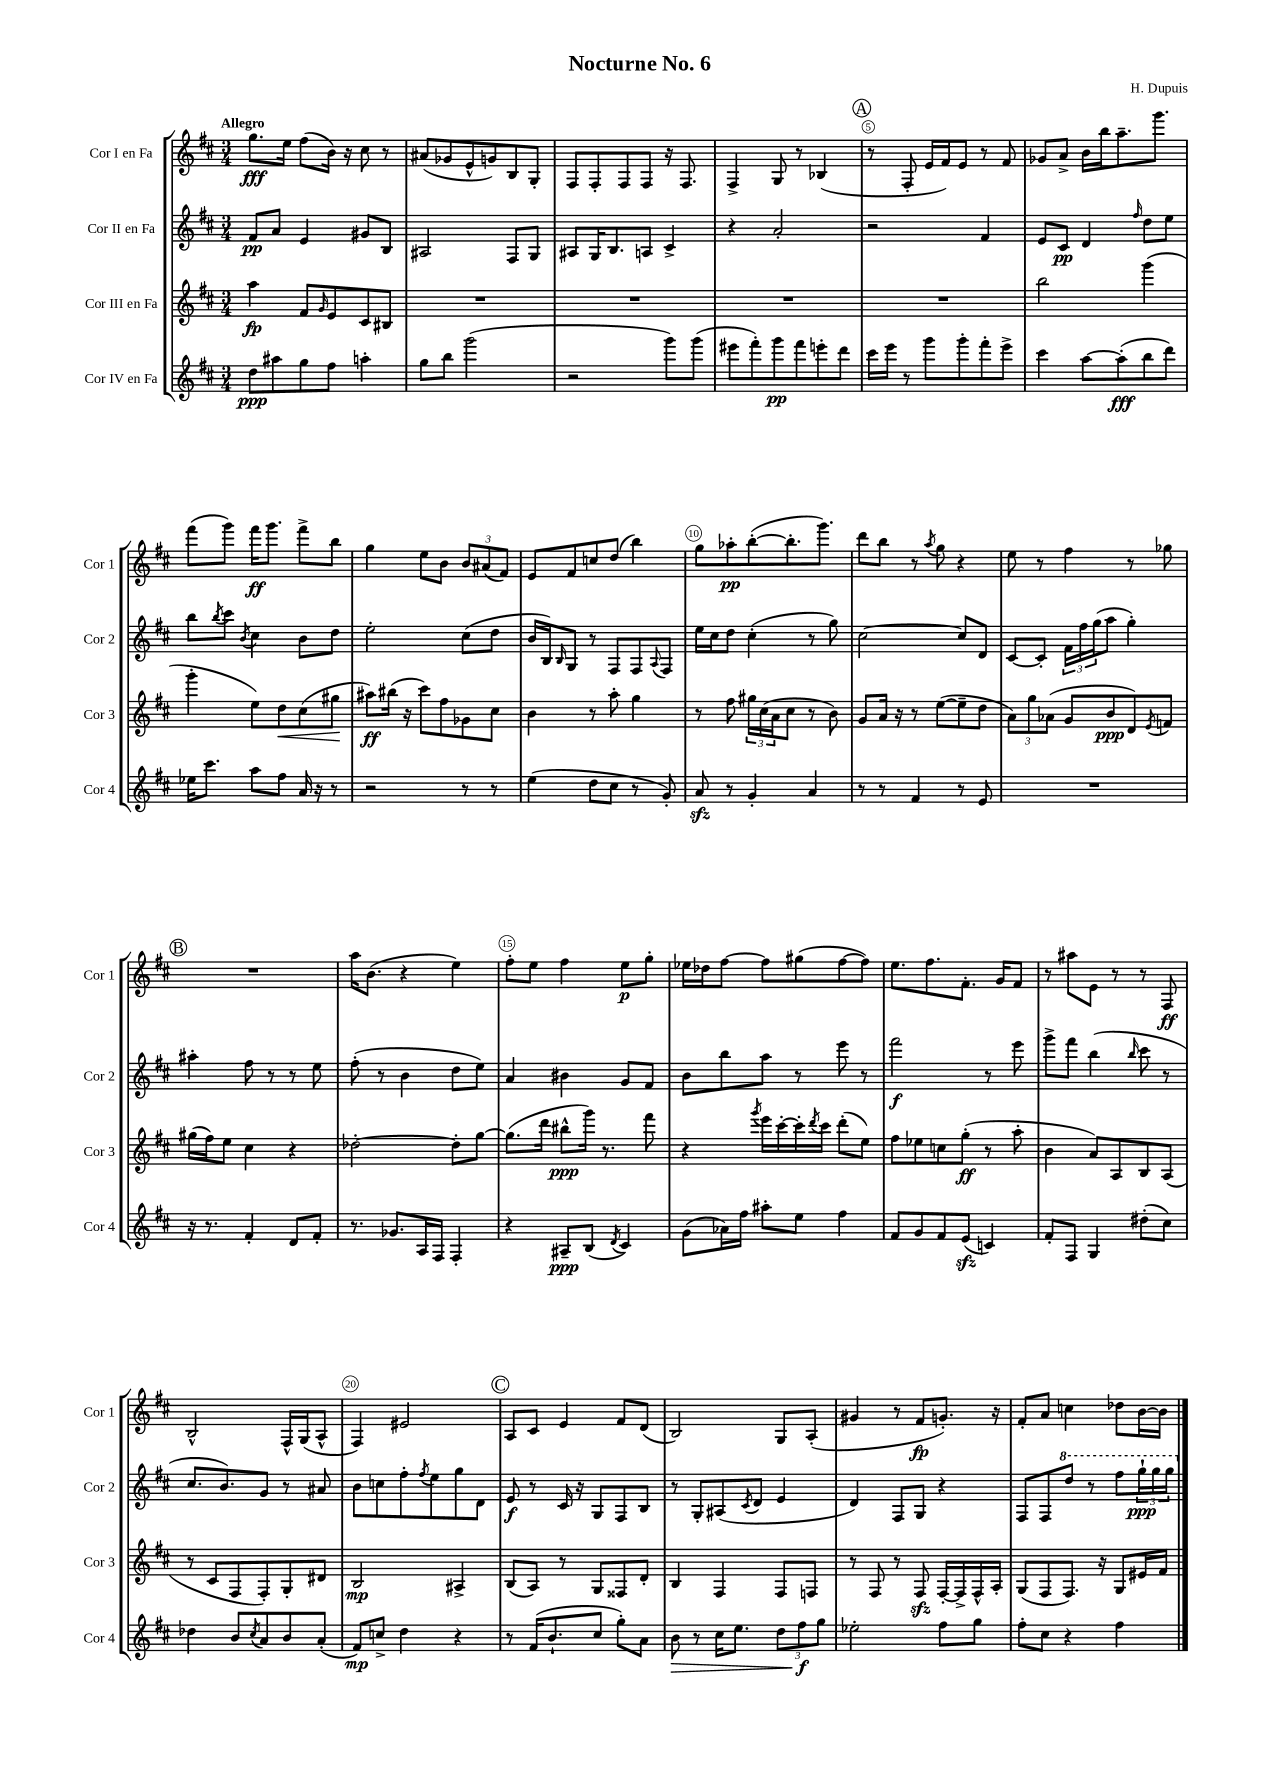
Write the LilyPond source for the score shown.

\header { title = "Nocturne No. 6" composer = "H. Dupuis" }
<<
\new StaffGroup <<
\new Staff = "s0" \with { instrumentName = "Cor I en Fa" shortInstrumentName = "Cor 1" } {
    \clef treble \key d \major \numericTimeSignature \time 3/4 \tempo "Allegro"
    g''8.\fff e''16 fis''8( b'16) r16 cis''8 r8 |
    ais'8( ges'8 e'8-^ g'8) b8 g8-. |
    fis8 fis8-. fis8 fis8 r16 fis8. |
    fis4-> g8 r8 bes4( |
    \mark \markup { \circle "A" } r8 fis8-. e'16 fis'16) e'8 r8 fis'8 |
    ges'8 a'8-> b'16 b''16 a''8.-- g'''8. |
    fis'''8( g'''8) fis'''16\ff g'''8. fis'''8-> b''8 |
    g''4 e''8 b'8 \tuplet 3/2 { b'8 ais'8( fis'8) } |
    e'8 fis'8 c''8 d''8( b''4) |
    g''8 aes''8-.\pp b''8~-.( b''8.-. g'''8.) |
    d'''8 b''8 r8 \acciaccatura { a''8 } g''8 r4 |
    e''8 r8 fis''4 r8 ges''8 |
    \mark \markup { \circle "B" } R2. |
    a''16 b'8.( r4 e''4) |
    fis''8-. e''8 fis''4 e''8\p g''8-. |
    ees''16 des''16 fis''8~ fis''8 gis''8( fis''8~ fis''8) |
    e''8. fis''8. fis'8.-. g'16 fis'8 |
    r8 ais''8 e'8 r8 r8 fis8\ff |
    b2-^ fis16-^ g16( a8-^ |
    fis4) eis'2 |
    \mark \markup { \circle "C" } a8 cis'8 e'4 fis'8 d'8( |
    b2) g8 a8-.( |
    gis'4 r8 fis'8\fp g'8.-.) r16 |
    fis'8-. a'8 c''4 des''8 b'16~ b'16 \bar "|." |
}
\new Staff = "s1" \with { instrumentName = "Cor II en Fa" shortInstrumentName = "Cor 2" } {
    \clef treble \key d \major \numericTimeSignature \time 3/4
    fis'8\pp a'8 e'4 gis'8 b8 |
    ais2 fis8 g8 |
    ais8 g16 b8. a8 cis'4-> |
    r4 a'2-. |
    \mark \markup { \circle "A" } r2 fis'4 |
    e'8 cis'8\pp d'4 \grace { fis''16 } d''8 e''8 |
    b''8 \acciaccatura { b''8 } cis'''8 \acciaccatura { b'8 } cis''4 b'8 d''8 |
    e''2-. cis''8( d''8 |
    b'16 b16) \grace { b16 } g8 r8 fis8 fis8 \appoggiatura { a8 } fis8 |
    e''16 cis''16 d''8 cis''4-.( r8 g''8) |
    cis''2~ cis''8 d'8 |
    cis'8~ cis'8-. \tuplet 3/2 { fis'16 fis''16 g''16( } a''8 g''4-.) |
    \mark \markup { \circle "B" } ais''4-. fis''8 r8 r8 e''8 |
    fis''8-.( r8 b'4 d''8 e''8) |
    a'4 bis'4 g'8 fis'8 |
    b'8 b''8 a''8 r8 e'''8 r8 |
    fis'''2\f r8 e'''8 |
    g'''8-> fis'''8 b''4( \grace { b''16 } cis'''8 r8 |
    cis''8. b'8.) g'8 r8 ais'8 |
    b'8 c''8 fis''8-. \acciaccatura { fis''8 } e''8 g''8 d'8 |
    \mark \markup { \circle "C" } e'8\f r8 cis'16 r16 g8 fis8 b8 |
    r8 g8-. ais8( \acciaccatura { cis'8 } d'8 e'4 |
    d'4) fis8 g8 r4 |
    fis8 fis8 \ottava #1 d'''8 r8 fis'''8 \tuplet 3/2 { g'''16-!\ppp g'''16 g'''16 \ottava #0 } \bar "|." |
}
\new Staff = "s2" \with { instrumentName = "Cor III en Fa" shortInstrumentName = "Cor 3" } {
    \clef treble \key d \major \numericTimeSignature \time 3/4
    a''4\fp fis'8 \grace { g'16 } e'8 cis'8 bis8 |
    R2. |
    R2. |
    R2. |
    \mark \markup { \circle "A" } R2. |
    b''2 g'''4( |
    g'''4-. e''8) d''8\< cis''8( gis''8\! |
    ais''8\ff) bis''16( r16 cis'''8) fis''8 ges'8 cis''8 |
    b'4 r8 a''8-. g''4 |
    r8 fis''8 \tuplet 3/2 { gis''16 cis''16( a'16 } cis''8 r8 b'8) |
    g'8 a'16 r16 r8 e''8~( e''8-- d''8 |
    \tuplet 3/2 { a'8) g''8 aes'8( } g'8 b'8\ppp d'8) \acciaccatura { e'8 } f'8 |
    \mark \markup { \circle "B" } gis''16( fis''16) e''8 cis''4 r4 |
    des''2~-. des''8-. g''8~ |
    g''8.( d'''16 bis''8-^\ppp g'''16) r8. fis'''8 |
    r4 \acciaccatura { g'''8 } e'''16 cis'''16~-. cis'''16-. \acciaccatura { d'''8 } cis'''16 d'''8-.( e''8) |
    fis''8 ees''8 c''8 g''8-.\ff( r8 a''8-. |
    b'4 a'8) a8 b8 a8( |
    r8 cis'8 fis8 fis8-.) g8-. dis'8 |
    b2\mp ais4-> |
    \mark \markup { \circle "C" } b8( a8) r8 g8 fisis8 d'8-. |
    b4 fis4 fis8 f8 |
    r8 fis8 r8 fis8\sfz fis16~-. fis16-> fis16-^ a16-. |
    g8( fis8 fis8.) r16 g8 eis'16 fis'16 \bar "|." |
}
\new Staff = "s3" \with { instrumentName = "Cor IV en Fa" shortInstrumentName = "Cor 4" } {
    \clef treble \key d \major \numericTimeSignature \time 3/4
    d''8\ppp ais''8 g''8 fis''8 a''4-. |
    g''8 b''8 g'''2( |
    r2 g'''8) g'''8( |
    eis'''8 fis'''8-.) g'''8\pp fis'''8 e'''8-. d'''8 |
    \mark \markup { \circle "A" } cis'''16 e'''16 r8 g'''8 g'''8-. fis'''8-. e'''8-> |
    cis'''4 a''8~ a''8-.\fff( b''8 d'''8) |
    ees''16 cis'''8. a''8 fis''8 a'16 r16 r8 |
    r2 r8 r8 |
    e''4( d''8 cis''8 r8 g'8-.) |
    a'8\sfz r8 g'4-. a'4 |
    r8 r8 fis'4 r8 e'8 |
    R2. |
    \mark \markup { \circle "B" } r16 r8. fis'4-. d'8 fis'8-. |
    r8. ges'8. a16 fis16 fis4-. |
    r4 ais8--\ppp b8( \acciaccatura { d'8 } cis'4) |
    g'8( aes'16) fis''16 ais''8-. e''8 fis''4 |
    fis'8 g'8 fis'8 e'8\sfz( c'4) |
    fis'8-. fis8 g4 dis''8-.( cis''8) |
    des''4 b'8 \acciaccatura { cis''8 } a'8 b'8 a'8-.( |
    fis'8\mp) c''8-> d''4 r4 |
    \mark \markup { \circle "C" } r8 fis'16( b'8.-! cis''8 g''8-.) a'8 |
    b'8\> r8 cis''16 e''8. \tuplet 3/2 { d''8 fis''8\f\! g''8 } |
    ees''2-. fis''8 g''8 |
    fis''8-. cis''8 r4 fis''4 \bar "|." |
}
>>
>>
\layout { \context { \Score \override BarNumber.break-visibility = ##(#f #t #t) barNumberVisibility = #(every-nth-bar-number-visible 5) \override BarNumber.stencil = #(make-stencil-circler 0.1 0.3 ly:text-interface::print) } }
